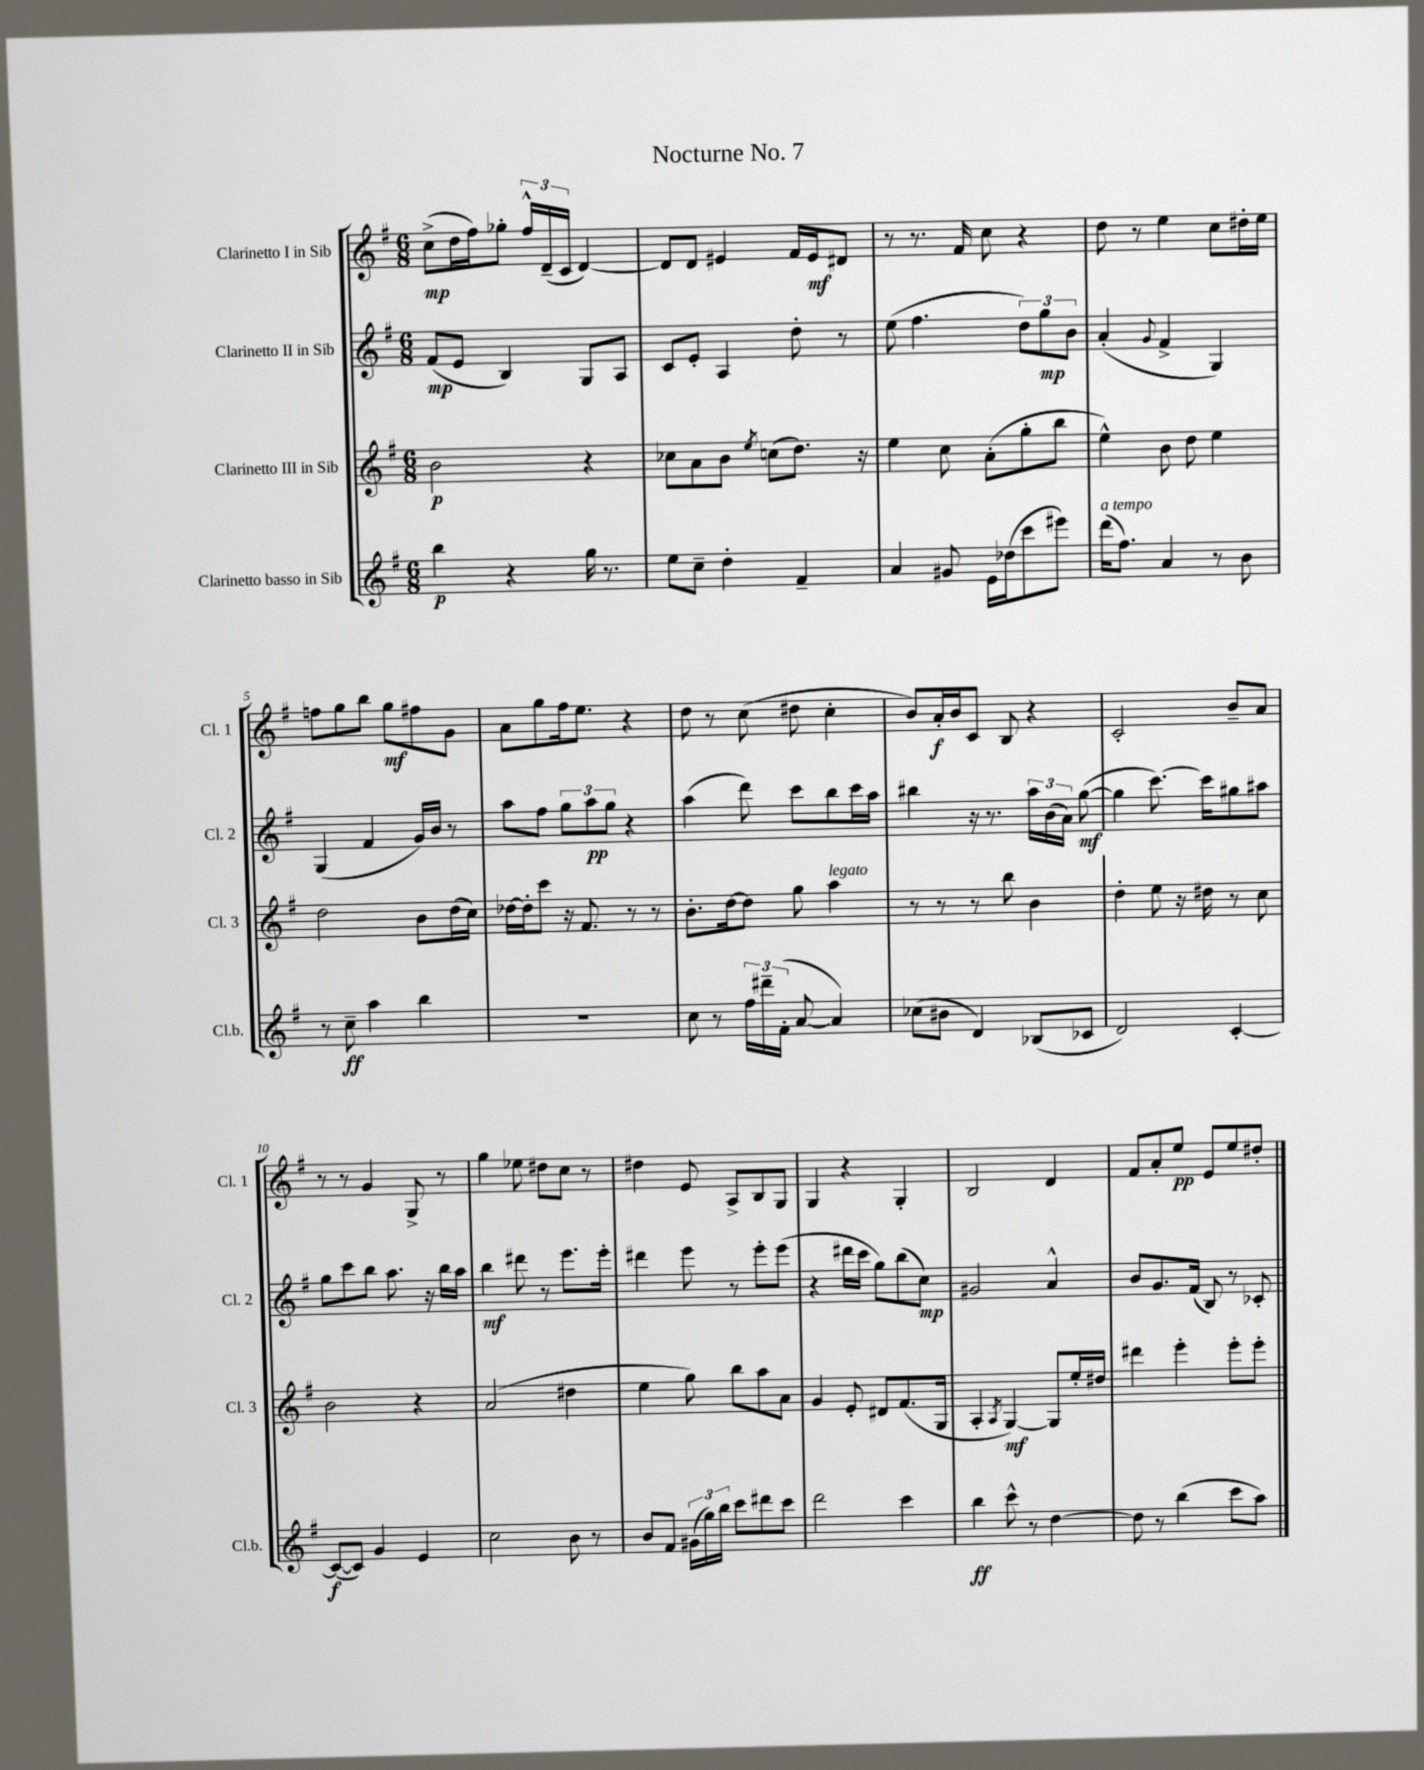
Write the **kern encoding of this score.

**kern	**kern	**kern	**kern
*staff4	*staff3	*staff2	*staff1
*clefG2	*clefG2	*clefG2	*clefG2
*k[f#]	*k[f#]	*k[f#]	*k[f#]
*M6/8	*M6/8	*M6/8	*M6/8
4bb	2b	(8f#	(8cc^
.	.	8e	16dd
.	.	.	16ff#)
4r	.	4B)	8gg-'
.	.	.	24ff#^^
.	.	.	(24d~
.	.	.	24c
16gg	4r	8G	[4d)
8.r	.	.	.
.	.	8A	.
=	=	=	=
8ee	8cc-	8c	8d]
8cc~	8a	8e'	8d
4dd'	8b	4A	4e#
.	8qee	.	.
.	(8cc	.	.
4f#~	8.dd)	8dd'	16f#
.	.	.	16e#
.	.	8r	8d#
.	16r	.	.
=	=	=	=
4a	4ee	(8ee	8r
.	.	4.ff#	8.r
8g#	8cc	.	.
.	.	.	16f#
16e	(8a'	.	8cc
(16dd-	.	.	.
8ccc	8gg'	12dd)	4r
.	.	12gg	.
8eee#)	8bb	.	.
.	.	12b	.
=	=	=	=
(16ddd	4ee^^)	(4a'	8dd
8.ff#)	.	.	.
.	.	.	8r
.	.	8qqg	.
4a	8b	4f#^	4ee
.	8dd	.	.
8r	4ee	4G)	8cc
8b	.	.	16dd#'
.	.	.	16ee
=	=	=	=
8r	2dd	(4G	8ff
8cc~	.	.	8gg
4aa	.	4f#	8bb
.	.	.	8gg
4bb	8b	16g)	8ff#
.	.	16b	.
.	(16dd	8r	8g
.	16cc)	.	.
=	=	=	=
2.r	[16dd-	8aa	8a
.	16dd-']	.	.
.	8ccc	8ff#	8gg
.	16r	12gg	16ff#
.	8.f#	.	8.ee
.	.	12aa	.
.	.	12gg	.
.	8r	4r	4r
.	8r	.	.
=	=	=	=
8cc	8.b'	(4aa	8dd
8r	.	.	8r
.	[16dd	.	.
24ff#	8dd]	8ddd)	(8cc
24ddd#~	.	.	.
(24f#'	.	.	.
[8a	8gg	8ccc	8dd#
4a])	4aa	8bb	4cc'
.	.	16ccc	.
.	.	16aa	.
=	=	=	=
(8cc-	8r	4bb#	8b)
8b#	8r	.	16a'
.	.	.	16b
4d)	8r	16r	8c
.	.	8.r	.
.	8bb	.	8B
(8B-	4b	24aa	4r
.	.	(24b	.
.	.	24a)	.
8c-	.	([8gg	.
=	=	=	=
2d)	4dd'	4gg]	2c'
.	8ee	[8.ccc)	.
.	16r	.	.
.	16dd#	16ccc]	.
[4c'	8r	8gg#	8b~
.	8cc	8aa#	8a
=	=	=	=
(8c_	2b	8gg	8r
8c])	.	8ccc	8r
4g	.	8bb	4g
.	.	8.aa	.
4e	4r	.	8G^
.	.	16r	.
.	.	16bb	8r
.	.	16aa	.
=	=	=	=
2cc	(2a	4bb	4gg
.	.	8ddd#	8ee-
.	.	8r	8dd#
8b	4dd#	8.eee	8cc
8r	.	.	8r
.	.	16eee'	.
=	=	=	=
8b	4ee	4ddd#	4dd#
8f#	.	.	.
(24g#	8gg)	8eee	8e
24gg)	.	.	.
24bb	.	.	.
8ccc	8bb	8r	8A^
8ddd#	8aa	8eee'	8B
8ccc	8a	(8eee	8G
=	=	=	=
2ddd	4g	4r	4G
.	8e'	16ddd#	4r
.	.	16ccc	.
.	8d#	8gg)	.
4ccc	(8.f#	(8bb	4G'
.	.	8cc)	.
.	16G	.	.
=	=	=	=
4bb	4A'	2g#	2B
.	8qA	.	.
8ccc^^	[4G)	.	.
8r	.	.	.
[4dd	8G]	4a^^	4d
.	16ee'	.	.
.	16dd#	.	.
=	=	=	=
8dd]	4ddd#	8b	8f#
8r	.	8.g	8a'
(4bb	4eee'	.	8ee
.	.	(16f#	.
.	.	8B)	8e
8ccc	8eee'	8r	8ee
8aa)	8eee'	8c-'	8dd#'
==	==	==	==
*-	*-	*-	*-
